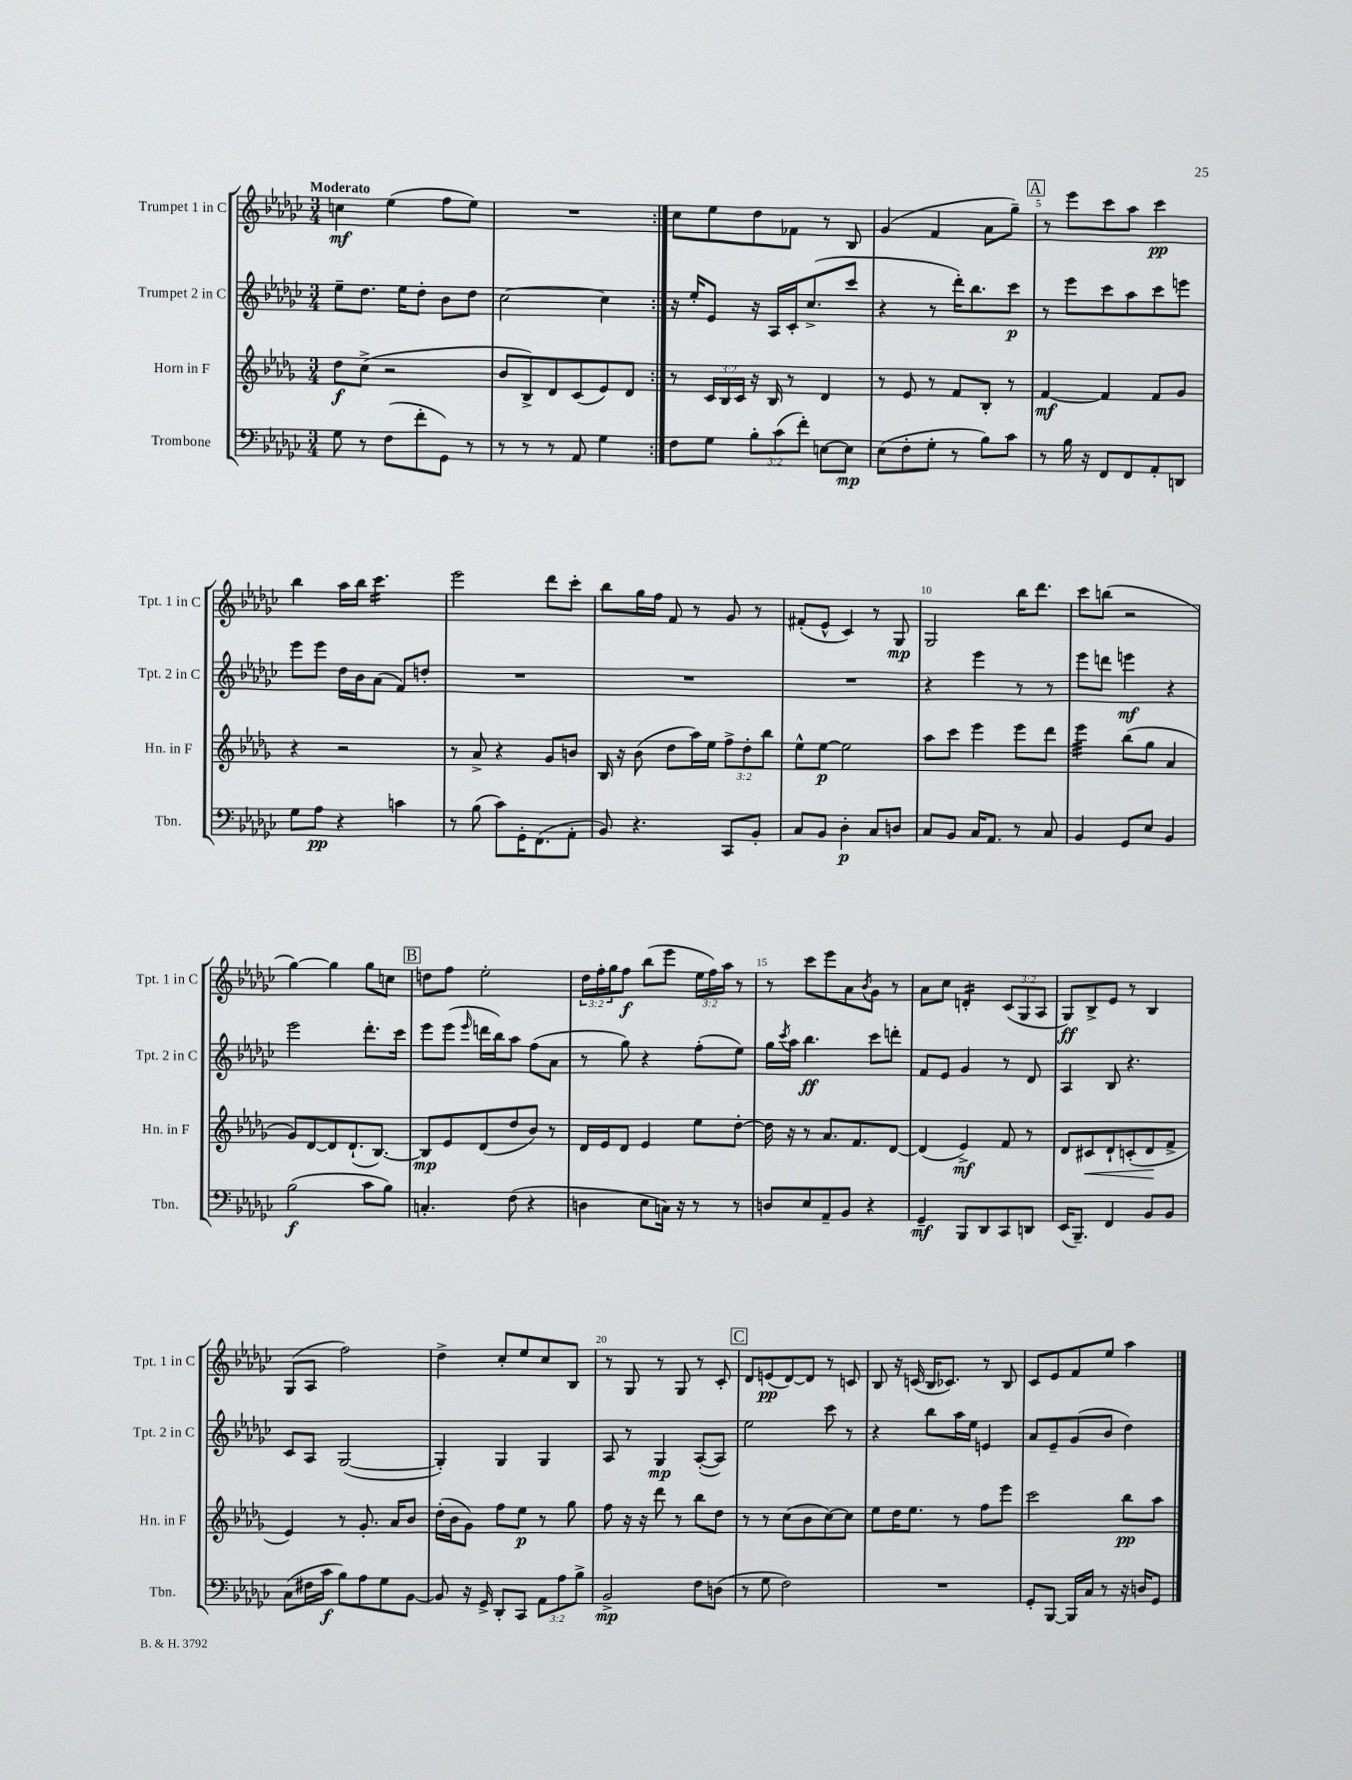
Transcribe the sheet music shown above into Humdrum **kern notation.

**kern	**kern	**kern	**kern
*staff4	*staff3	*staff2	*staff1
*clefF4	*clefG2	*clefG2	*clefG2
*k[b-e-a-d-g-c-]	*k[b-e-a-d-g-]	*k[b-e-a-d-g-c-]	*k[b-e-a-d-g-c-]
*M3/4	*M3/4	*M3/4	*M3/4
8G-	8dd-	8ee-~	4cc
8r	(8cc^	8.dd-	.
(8F	2r	.	(4ee-
.	.	16ee-	.
8f'	.	8dd-'	.
8GG-)	.	8b-	8ff
8r	.	8dd-	8ee-)
=	=	=	=
8r	8b-	[2cc-	2.r
8r	8B-^)	.	.
8r	8d-	.	.
8AA-	(8c	.	.
4G-	8e-)	4cc-]	.
.	8d-	.	.
=:|!	=:|!	=:|!	=:|!
8F	8r	16r	8cc-
.	.	16ee-'	.
8G-	24c	8e-	8ee-
.	24B-	.	.
.	24c	.	.
12B-'	16r	16r	8dd-
.	16B-	16A-	.
(12c-	.	.	.
.	8r	16c-'	8f-
12f')	.	.	.
.	.	(8.cc-^	.
[8E	4d-	.	8r
8E]	.	8ccc-	8B-
=	=	=	=
(8E-	8r	4r	(4g-
8F'	8e-	.	.
8G-'	8r	8r	4f
8r	8f	16ddd-')	.
.	.	8.bb-	.
8B-)	8B-'	.	8a-
8c-	8r	8ccc-	8gg-~)
=	=	=	=
8r	[4f	8r	8r
16B-	.	8eee-	8eee-
16r	.	.	.
8FF	4f]	8ccc-	8ccc-
8FF	.	8aa-	8aa-
8AA-'	8f	8ccc-	4ccc-
8DD	8g-	8eee	.
=	=	=	=
8G-	4r	8eee-	4bb-
8A-	.	8eee-	.
4r	2r	16dd-	16aa-
.	.	16b-	16bb-
.	.	(8a-	4.ccc-
4c	.	8f)	.
.	.	8dd'	.
=	=	=	=
8r	8r	2.r	2eee-
(8B-	8a-^	.	.
8c-)	4r	.	.
16GG-'	.	.	.
(8.FF	.	.	.
.	8g-	.	8ddd-
8AA-'	8b	.	8ccc-'
=	=	=	=
8BB-)	16B-	2.r	8bb-
.	16r	.	.
4.r	(8b-	.	16gg-
.	.	.	16ff
.	8dd-	.	8f
.	16aa-)	.	8r
.	16ee-	.	.
8CC-	12ff^	.	8g-
.	12dd-'	.	.
8BB-'	.	.	8r
.	12bb-	.	.
=	=	=	=
8C-	8ee-^^	2.r	(8f#'
8BB-	[8ee-	.	8e-^^
4D-'	2ee-]	.	4c-)
8C-	.	.	8r
8D	.	.	8G-
=	=	=	=
8C-	8aa-	4r	2G-
8BB-	8ccc	.	.
16C-	4eee-	4eee-	.
8.AA-	.	.	.
8r	8eee-	8r	16bb-
.	.	.	8.ddd-
8C-	8ddd-	8r	.
=	=	=	=
4BB-	4eee-	8eee-	8ccc-
.	.	8ddd	(8bb
8GG-	(8bb-	4eee	2r
8E-	8gg-	.	.
4BB-	4a-	4r	.
=	=	=	=
(2B-	8g-)	2eee-	[4gg-)
.	[8d-	.	.
.	8d-]	.	4gg-]
.	(8.d-`	.	.
8c-	.	8.ddd-'	8gg-
.	[8.B-)	.	.
8B-)	.	.	8cc
.	.	16ccc-	.
=	=	=	=
4.C'	8B-]	8eee-	8dd
.	8e-	(8eee-	8ff
.	.	16qqeee-	.
.	(8d-	16ddd	2ee-'
.	.	16bb-)	.
(8F	8dd-	8aa-	.
4r	8b-)	(8ff	.
.	8r	8a-	.
=	=	=	=
4D	16d-	8r	24dd-
.	.	.	24ff'
.	16e-	.	.
.	.	.	24gg-
.	8d-	8gg-)	8ff
8E-	4e-	4r	(8bb-
16C)	.	.	8eee-
16r	.	.	.
8r	8ee-	(8ff'	24ee-
.	.	.	24ff)
.	.	.	24aa-
8r	[8dd-'	8ee-)	8r
=	=	=	=
8D	16dd-]	16gg-	8r
.	.	8qccc-	.
.	16r	16aa-	.
8E-	8r	4.bb-	8ccc-
8AA-~	8.a-	.	8eee-
8BB-	.	.	8a-
.	8.f	.	.
.	.	.	8qb-
4r	.	8ccc-	8g-
.	[8d-	8ddd'	8r
=	=	=	=
4GG-~	(4d-]	8f	8a-
.	.	8e-	8cc-
8BBB-	4e-^)	4g-	4d'
8DD-	.	.	.
8CC-	8f	8r	(12c-
.	.	.	12G-
8DD	8r	8d-	.
.	.	.	12A-
=	=	=	=
(16EE-	8d-	4A-	8G-)
8.BBB-~)	.	.	.
.	8c#	.	8B-^
4FF	8d-`	8B-	8e-
.	(8c'	4.r	8r
8BB-	8d-	.	4B-
8BB-	8f^	.	.
=	=	=	=
(8C-	4e-)	8c-	(8G-
16F#	.	8A-	8A-
16c-	.	.	.
8B-)	8r	([2G-	2ff)
8A-	8.g-'	.	.
8G-	.	.	.
.	16a-	.	.
[8BB-	8b-	.	.
=	=	=	=
8BB-]	(16dd-'	4G-'])	4dd-^
.	16b-	.	.
16r	8g-)	.	.
16GG-^	.	.	.
8DD-'	8ff	4G-	8cc-'
8CC-	8ee-	.	8ee-
12AA-	8r	4G-	8cc-
12A-	.	.	.
.	8gg-	.	8B-
12B-^	.	.	.
=	=	=	=
2BB-^	8ff	8A-	8r
.	16r	8r	8G-
.	16r	.	.
.	8ddd-	4G-	8r
.	8r	.	8G-
8F	8bb-	([8A-'	8r
(8D	8dd-	8A-])	8c-'
=	=	=	=
8r	8r	2ee-	8d-
8G-	8r	.	(8e
2F)	(8cc	.	[8d-)
.	8b-	.	8d-]
.	[8cc)	8ccc-	8r
.	8cc]	8r	8c
=	=	=	=
2.r	8ee-	4r	8B-
.	16dd-	.	16r
.	8.ee-	.	(16c
.	.	8bb-	16B-
.	.	.	8.c-)
.	8r	16aa-	.
.	.	16ee-	.
.	8ff	4e	8r
.	8eee-	.	8B-
=	=	=	=
8GG-'	2ccc	8a-	8c-
[8BBB-	.	8e-~	8e-
16BBB-]	.	(8g-	8f
16C-	.	.	.
8r	.	8b-	8ee-
16r	8bb-	4dd-)	4aa-
16D	.	.	.
8GG-	8aa-	.	.
==	==	==	==
*-	*-	*-	*-
